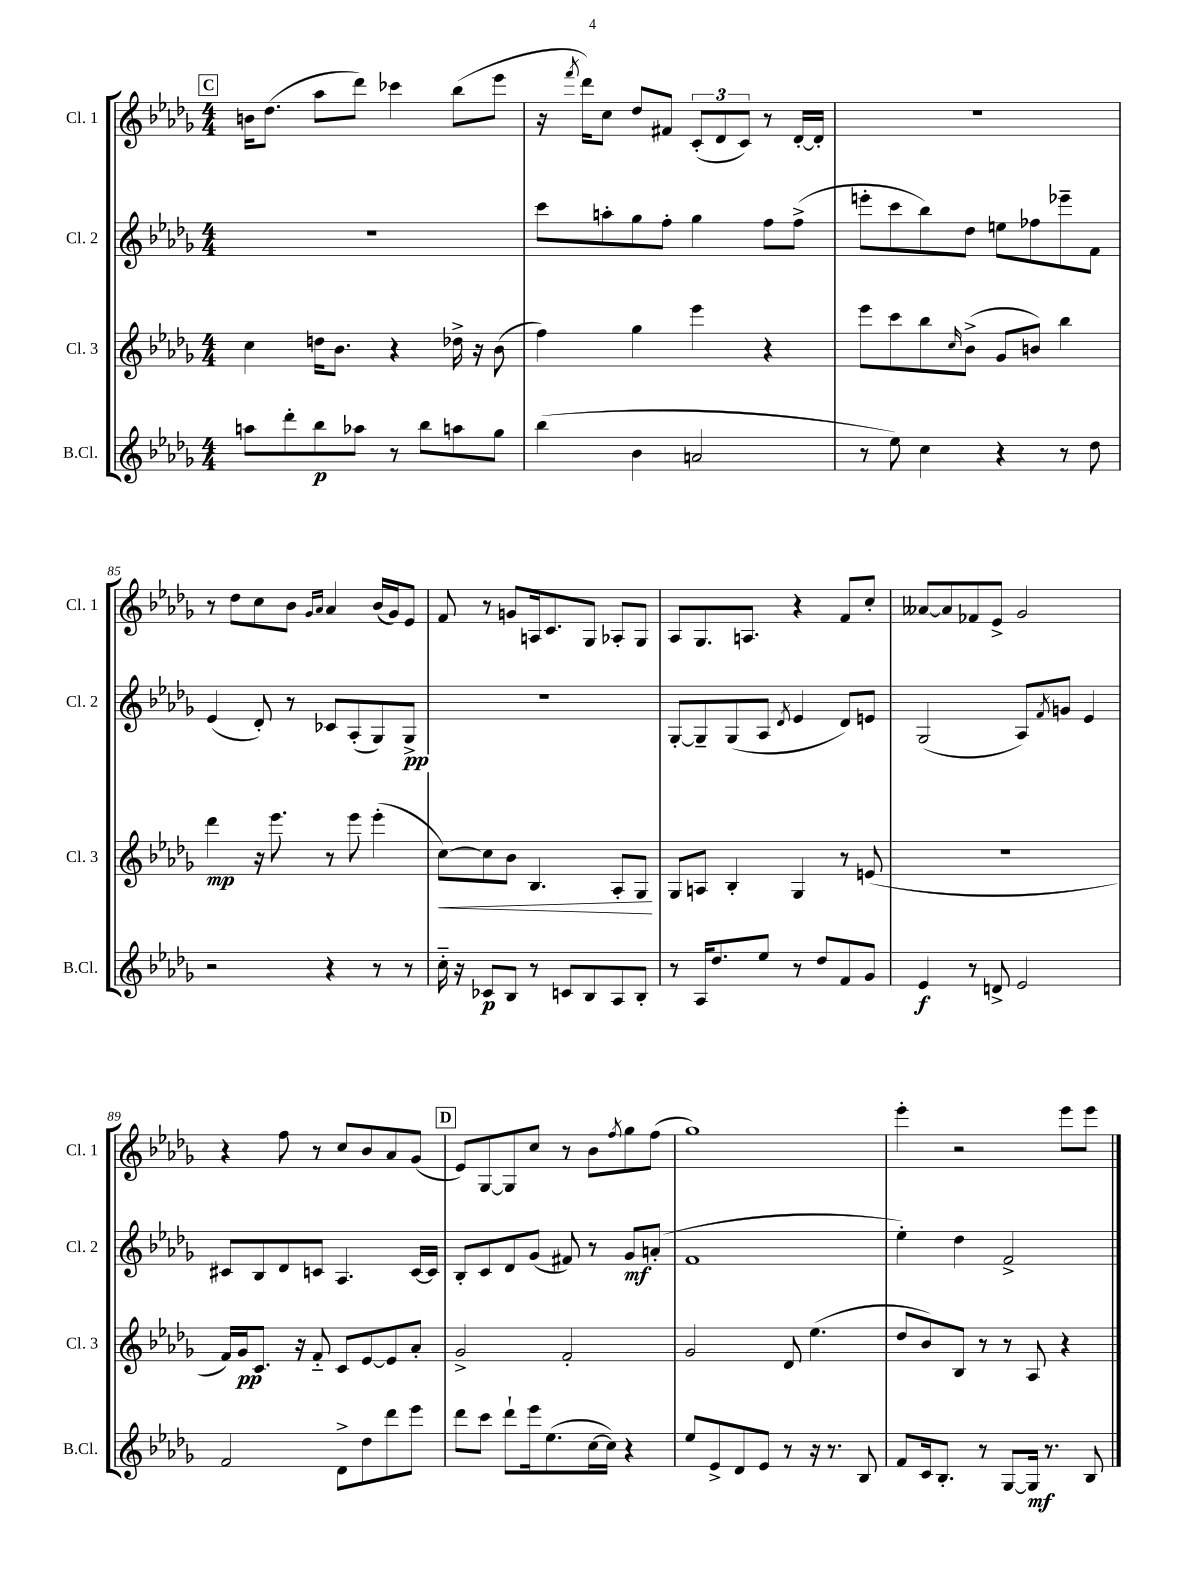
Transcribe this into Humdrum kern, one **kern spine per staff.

**kern	**kern	**kern	**kern
*staff4	*staff3	*staff2	*staff1
*clefG2	*clefG2	*clefG2	*clefG2
*k[b-e-a-d-g-]	*k[b-e-a-d-g-]	*k[b-e-a-d-g-]	*k[b-e-a-d-g-]
*M4/4	*M4/4	*M4/4	*M4/4
8aa\L	4cc\	1r	16b\LK
.	.	.	(8.dd-\J
8ddd-'\	.	.	.
8bb-\	16dd\LK	.	8aa-\L
.	8.b-\J	.	.
8aa-\J	.	.	8ddd-\J)
8r	4r	.	4ccc-\
8bb-\L	.	.	.
8aa\	16dd-^\	.	(8bb-\L
.	16r	.	.
8gg-\J	(8b-\	.	8eee-\J
=	=	=	=
(4bb-\	4ff\)	8ccc\L	16r
.	.	.	8qfff/
.	.	.	16ddd-\LK)
.	.	8aa'\	8cc\J
4b-\	4gg-\	8gg-\	8dd-/L
.	.	8ff'\J	8f#/J
2a/	4eee-\	4gg-\	(12c'/L
.	.	.	12d-/
.	.	.	12c/J)
.	4r	8ff\L	8r
.	.	(8ff^\J	[16d-'/LL
.	.	.	16d-'/]JJ
=	=	=	=
8r	8eee-\L	8eee'\L	1r
8ee-\)	8ccc\	8ccc\	.
4cc\	8bb-\	8bb-\)	.
.	16qqcc/	.	.
.	(8b-^\J	8dd-\J	.
4r	8g-/L	8ee\L	.
.	8b/J)	8ff-\	.
8r	4bb-\	8eee-~\	.
8dd-\	.	8f\J	.
=	=	=	=
2r	4ddd-\	(4e-/	8r
.	.	.	8dd-\L
.	16r	8d-'/)	8cc\
.	8.eee-\	.	.
.	.	8r	8b-\J
.	.	.	16qqg-/LL
.	.	.	16qqa-/JJ
4r	8r	8c-/L	4a-/
.	8eee-\	(8A-'/	.
8r	(4eee-'\	8G-/)	(16b-/LL
.	.	.	16g-/J)
8r	.	8G-^/J	8e-/J
=	=	=	=
16cc'~\	[8cc\L)	1r	8f/
16r	.	.	.
8c-/L	8cc\]	.	8r
8B-/J	8b-\J	.	8g/L
8r	4.B-/	.	16A/k
.	.	.	8.c/
8c/L	.	.	.
8B-/	.	.	8G-/J
8A-/	8A-'/L	.	8A-'/L
8B-'/J	8G-/J	.	8G-/J
=	=	=	=
8r	8G-/L	[8G-'/L	8A-/L
16A-/LK	8A/J	8G-~/]	8.G-/
8.dd-/	.	.	.
.	4B-'/	(8G-/	.
.	.	.	8.A/J
8ee-/J	.	8A-/J	.
.	.	8qd-/	.
8r	4G-/	4e-/	4r
8dd-/L	.	.	.
8f/	8r	8d-/L)	8f/L
8g-/J	(8e/	8e/J	8cc'/J
=	=	=	=
4e-/	1r	(2G-/	[8a--/L
.	.	.	8a--/]
8r	.	.	8f-/
8d^/	.	.	8e-^/J
2e-/	.	8A-/L)	2g-/
.	.	8qf/	.
.	.	8g/J	.
.	.	4e-/	.
=	=	=	=
2f/	16f/LL)	8c#/L	4r
.	16g-/J	.	.
.	8.c/J	8B-/	.
.	.	8d-/	8ff\
.	16r	.	.
.	8f'~/	8c/J	8r
8d-^\L	8c/L	4.A-/	8cc/L
8dd-\	[8e-/	.	8b-/
8ddd-\	8e-/]	.	8a-/
8eee-\J	8a-'/J	[16c/LL	(8g-/J
.	.	16c/]JJ	.
=	=	=	=
8ddd-\L	2g-^/	8B-'/L	8e-/L)
8ccc\J	.	8c/	[8G-/
8ddd-`\L	.	8d-/	8G-/]
16eee-\k	.	(8g-/J	8cc/J
(8.ee-\	.	.	.
.	2f'/	8f#/)	8r
[16cc\L	.	8r	8b-\L
16cc\]JJ)	.	.	.
.	.	.	8qff/
4r	.	8g-/L	8gg-\
.	.	(8a'/J	(8ff\J
=	=	=	=
8ee-/L	2g-/	1f	1gg-)
8e-^/	.	.	.
8d-/	.	.	.
8e-/J	.	.	.
8r	8d-/	.	.
16r	(4.ee-\	.	.
8.r	.	.	.
8B-/	.	.	.
=	=	=	=
8f/L	8dd-/L	4ee-'\)	4eee-'\
16c/k	8b-/)	.	.
8.B-'/J	.	.	.
.	8B-/J	4dd-\	2r
8r	8r	.	.
[8G-/L	8r	2f^/	.
16G-/]Jk	8A-/	.	.
8.r	.	.	.
.	4r	.	8eee-\L
8B-/	.	.	8eee-\J
==	==	==	==
*-	*-	*-	*-
